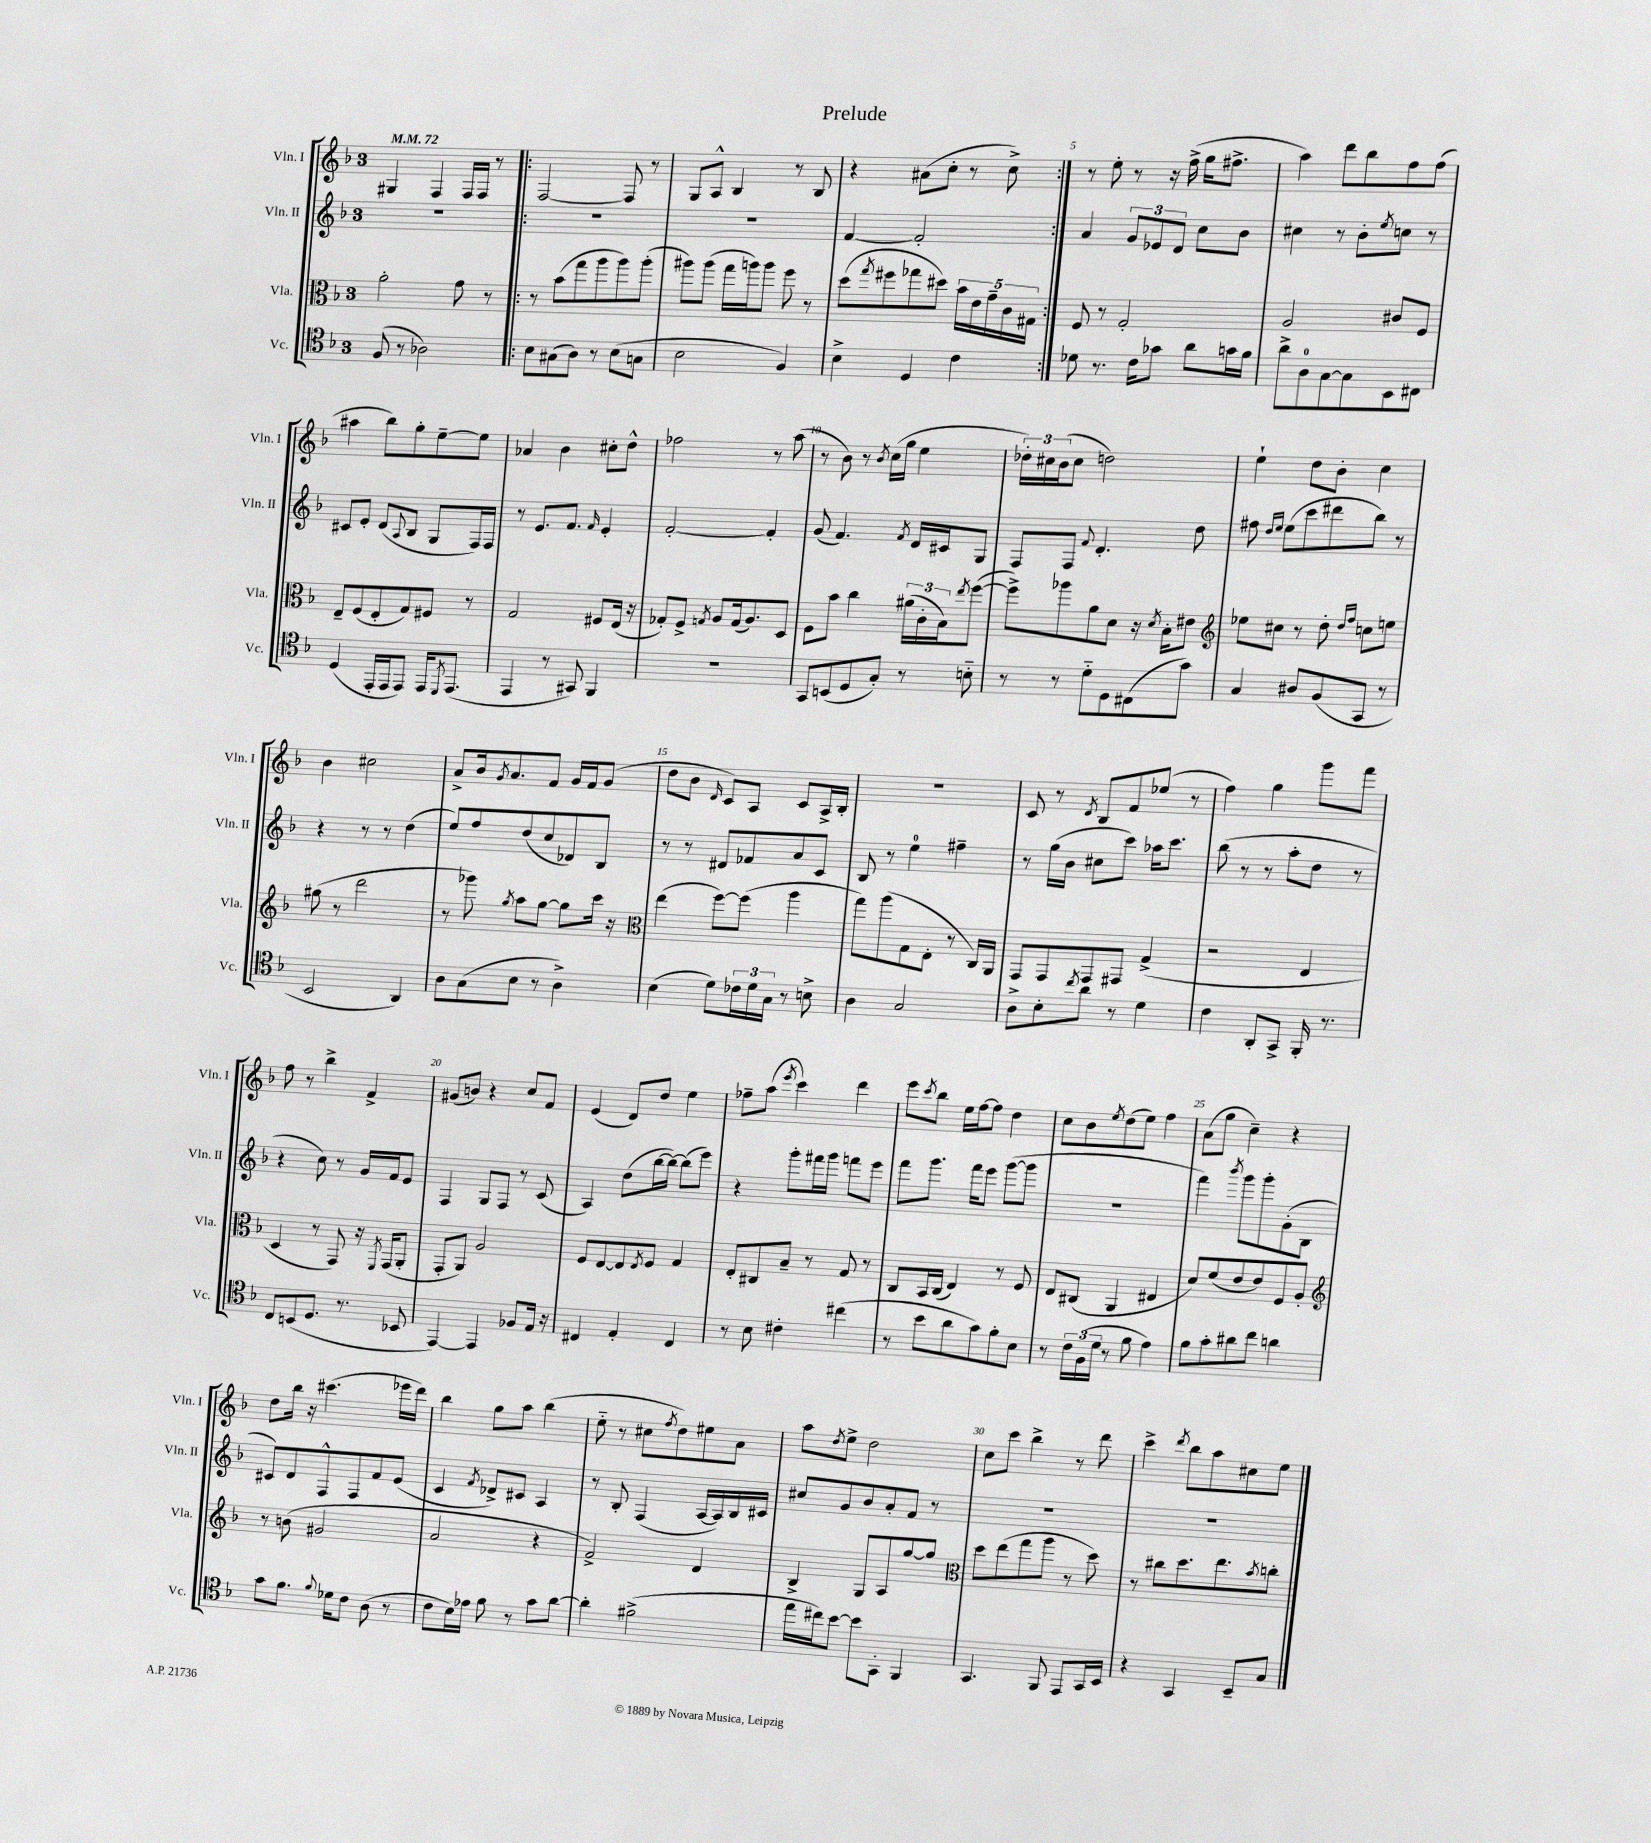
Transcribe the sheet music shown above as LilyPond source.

\header { title = "Prelude" }
<<
\new StaffGroup <<
\new Staff = "s0" \with { instrumentName = "Vln. I" shortInstrumentName = "Vln. I" } {
    \clef treble \key f \major \once \override Staff.TimeSignature.style = #'single-digit \time 3/4 \tempo 4 = 72
    gis4 f4 f16 f16 r8 |
    \repeat volta 2 { f2~ f8 r8 |
    g8 a8-^ bes4 r8 bes8 |
    r4 ais'8( c''8-. r8 c''8->) | }
    r8 e''8-. r8 r16 f''16->( g''16 fis''8.-> |
    a''4) d'''8 bes''8 f''8 f''8( |
    ais''4 bes''8) g''8-. e''8~-- e''8 |
    aes'4 bes'4 cis''8-. d''8-^ |
    fes''2 r8 a''8( |
    r8 bes'8) r8 \acciaccatura { bes'8 } c''16( g''16 e''4 |
    \tuplet 3/2 { des''16-.) cis''16 bes'16( } cis''8 d''2) |
    e''4-! d''8 bes'8-. c''4 |
    bes'4 cis''2 |
    a'8-> bes'16 \acciaccatura { g'8 } a'8. f'8 g'16 f'16 g'8( |
    d''8 bes'8 \grace { d'16 } c'8) a8 c'8 a16-> bes16-. |
    R2. |
    c'8 r8 \acciaccatura { d'8 } bes8 f'8 ees''8( r8 |
    f''4) g''4 g'''8 f'''8 |
    f''8 r8 bes''4-> f'4-> |
    gis'8( b'8) r4 c''8 f'8 |
    e'4( d'8) d''8 e''4 |
    fes''8-- a''8( \acciaccatura { e'''8 } c'''4) d'''4 |
    e'''8 \acciaccatura { c'''8 } bes''8 e''16 f''16~ f''8 d''4 |
    c''8 bes'8 \acciaccatura { e''8 } d''8( e''8) f''4 |
    a'8( g''8 c''4--) r4 |
    d''8 bes''16 r16 cis'''4.( ees'''16 d'''16) |
    bes''4 g''8 a''8 bes''4( |
    e''8-_ r8 cis''8 \acciaccatura { f''8 } d''8) eis''8 a'8 |
    a''8 \acciaccatura { d''8 } e''8-> d''2 |
    c''8 c'''8 bes''4-> r8 d'''8 |
    c'''4-> \acciaccatura { d'''8 } bes''8 a''8 cis''8 e''8 \bar "|." |
}
\new Staff = "s1" \with { instrumentName = "Vln. II" shortInstrumentName = "Vln. II" } {
    \clef treble \key f \major \once \override Staff.TimeSignature.style = #'single-digit \time 3/4
    R2. |
    \repeat volta 2 { R2. |
    R2. |
    f'4~ f'2-. | }
    a'4 \tuplet 3/2 { g'8 ees'8 d'8 } c''8 bes'8 |
    cis''4 r8 bes'8-. \acciaccatura { e''8 } c''8 r8 |
    cis'8 e'8-. d'8( \appoggiatura { a8 } bes8 g8 f16) f16 |
    r8 e'8. f'8. \grace { f'16 } e'4-. |
    f'2~-. f'4-. |
    g'8( f'4.) \acciaccatura { f'8 } d'16 cis'16 g8 |
    f8 f8 \appoggiatura { f'8 } d'4.-. d''8 |
    fis''8 \grace { d''16 e''16 } e''8( c'''8 dis'''8 bes''8) r8 |
    r4 r8 r8 d''4( |
    e''8) f''8 d''8( c''8 des'8) bes8 |
    r8 r8 dis'8 fes'8 a'8 c'8 |
    bes8 r8 e''4-0 fis''4-- |
    r8 g''16( bes'16 cis''8 c'''8) aes''16 c'''8. |
    bes''8( r8 r8 a''8-. d''8 r8 |
    r4 c''8) r8 g'16 f'16 e'8 |
    f4 g8 f8 r8 c'8( |
    a4) d''8( bes''16~ bes''16~) bes''8( e'''8) |
    r4 g'''8-. fis'''16 g'''16 f'''8 e'''8 |
    f'''8 g'''8. f'''16 e'''8 g'''8~( g'''8 |
    R2. |
    f'''4) \acciaccatura { bes'''8 } g'''8 g'''8-. g'8-.( bes8 |
    cis'8) d'8 f8-^ f8 f'8 e'8( |
    c'4 \acciaccatura { f'8 } des'8->) cis'8 a4 |
    r8 bes8-. f4( a16~ a16) bes16 cis'16 |
    cis''8 g'8 bes'8 a'8-. f'8 r8 |
    R2. |
    R2. \bar "|." |
}
\new Staff = "s2" \with { instrumentName = "Vla." shortInstrumentName = "Vla." } {
    \clef alto \key f \major \once \override Staff.TimeSignature.style = #'single-digit \time 3/4
    a'2-. g'8 r8 |
    \repeat volta 2 { r8 bes'8( g''8 a''8 a''8) a''8-.( |
    ais''8) ais''8( g''16 a''16) a''8 f''8 r8 |
    d''8( \acciaccatura { g''8 } fis''8 ges''8 dis''8) \tuplet 5/4 { bes'16 e'16 g'16-- c'16 gis16 } | }
    f8 r8 g2-. |
    a2 cis'8 f8 |
    e8-- f8( e8-. g8) fis8 r8 |
    g2 fis8 e16( r16 |
    ges8-.) f8-> \acciaccatura { g8 } a8 g16( a8.) d8 |
    f8 bes'8 c''4 \tuplet 3/2 { ais'16( c'16-. bes16) } \acciaccatura { e''8 } f''8~( |
    f''8->) aes''8 a'8 d'8 r16 \acciaccatura { d'8 } bes16-. eis'8 |
    \clef treble ees''8 cis''8 r8 d''8-. \grace { d''16 f''16 } c''8 e''8 |
    gis''8( r8 d'''2 |
    r8 ges'''8) \acciaccatura { g''8 } a''8 g''8~ g''8 c'''16 r16 |
    \clef alto e''4( f''8~) f''8( a''4 |
    g''8) a''8( g8 e8-. r8 c16) a,16 |
    g,8 g,8 g,8 gis,8 g4->( |
    r2 e4 |
    d4 r8 g,8) r16 \acciaccatura { f,8 } g,16( a,8-. |
    g,8-. a,8) a2 |
    f8 e8~ e8 \acciaccatura { e8 } f8 g4 |
    e8-. cis8 bes8-- r8 g8 r8 |
    c8 bes,16 c16( e4) r8 f8 |
    e8 cis8( a,4 eis4 |
    d'8) f'8( e'8 e'8) f8 a8-. |
    \clef treble r8 b'8( gis'2 |
    a'2 r4 |
    f'2->) d'4 |
    bes4-> g8 a8 g''8~ g''8 |
    \clef alto d''8 e''8( g''8 a''8 r8 d''8) |
    r8 cis''8 d''8. e''8. \acciaccatura { bes'8 } c''8-. \bar "|." |
}
\new Staff = "s3" \with { instrumentName = "Vc." shortInstrumentName = "Vc." } {
    \clef tenor \key f \major \once \override Staff.TimeSignature.style = #'single-digit \time 3/4
    f8( r8 aes2) |
    \repeat volta 2 { bes8 gis8( a8) r8 bes8( g8 |
    bes2 f4) |
    bes4-> d4 c'4 | }
    des'8 r8. c'16 ges'8 a'8 g'16 f'16 |
    a'8-> a8-0 g8~ g8 bes,8 cis8 |
    d4( e,16-. e,16 e,8) e,16 \acciaccatura { d,8 } e,8.( |
    e,4 r8 gis,8) f,4 |
    R2. |
    g,8 b,8( d8 g8-.) r8 b8-_ |
    r8 r8 d'8-_ d8 cis8( g'8) |
    g4 ais8 f8( g,8 r8 |
    bes,2 a,4) |
    a8 g8( bes8 r8 a4->) |
    bes4( d'8) \tuplet 3/2 { ces'16 d'16 g16 } r8 b8-> |
    a4 g2 |
    a8-> bes8-. \acciaccatura { c''8 } a'8 r8 d'4 |
    c'4 a,8-. g,8-> f,16-. r8. |
    c8 b,8( d8. r8. bes,8 |
    e,4~) e,4 fes8 e16 r16 |
    cis4 e4-. cis4 |
    r8 bes8 cis'4-. cis''4( |
    r8 bes'8 a'8 g'8) f'8-. bes8 |
    r8 \tuplet 3/2 { c'16 f16( d'16 } r8 f'8 e'4) |
    f'8 g'8-. ais'8 c''8 a'4 |
    g'8 f'8. \appoggiatura { f'8 } des'16 c'8 a8( r8 |
    c'8 bes16) ees'16 f'8 r8 g'8 a'8~ |
    a'4-. fis'2->( |
    e''16 cis''16) bes'8~ bes'8 g,8-. f,4 |
    g,4. f,8 e,8 g,16 bes,16 |
    r4 g,4 bes,8-- g8 \bar "|." |
}
>>
>>
\layout { \context { \Score \override BarNumber.break-visibility = ##(#f #t #t) barNumberVisibility = #(every-nth-bar-number-visible 5) } }
